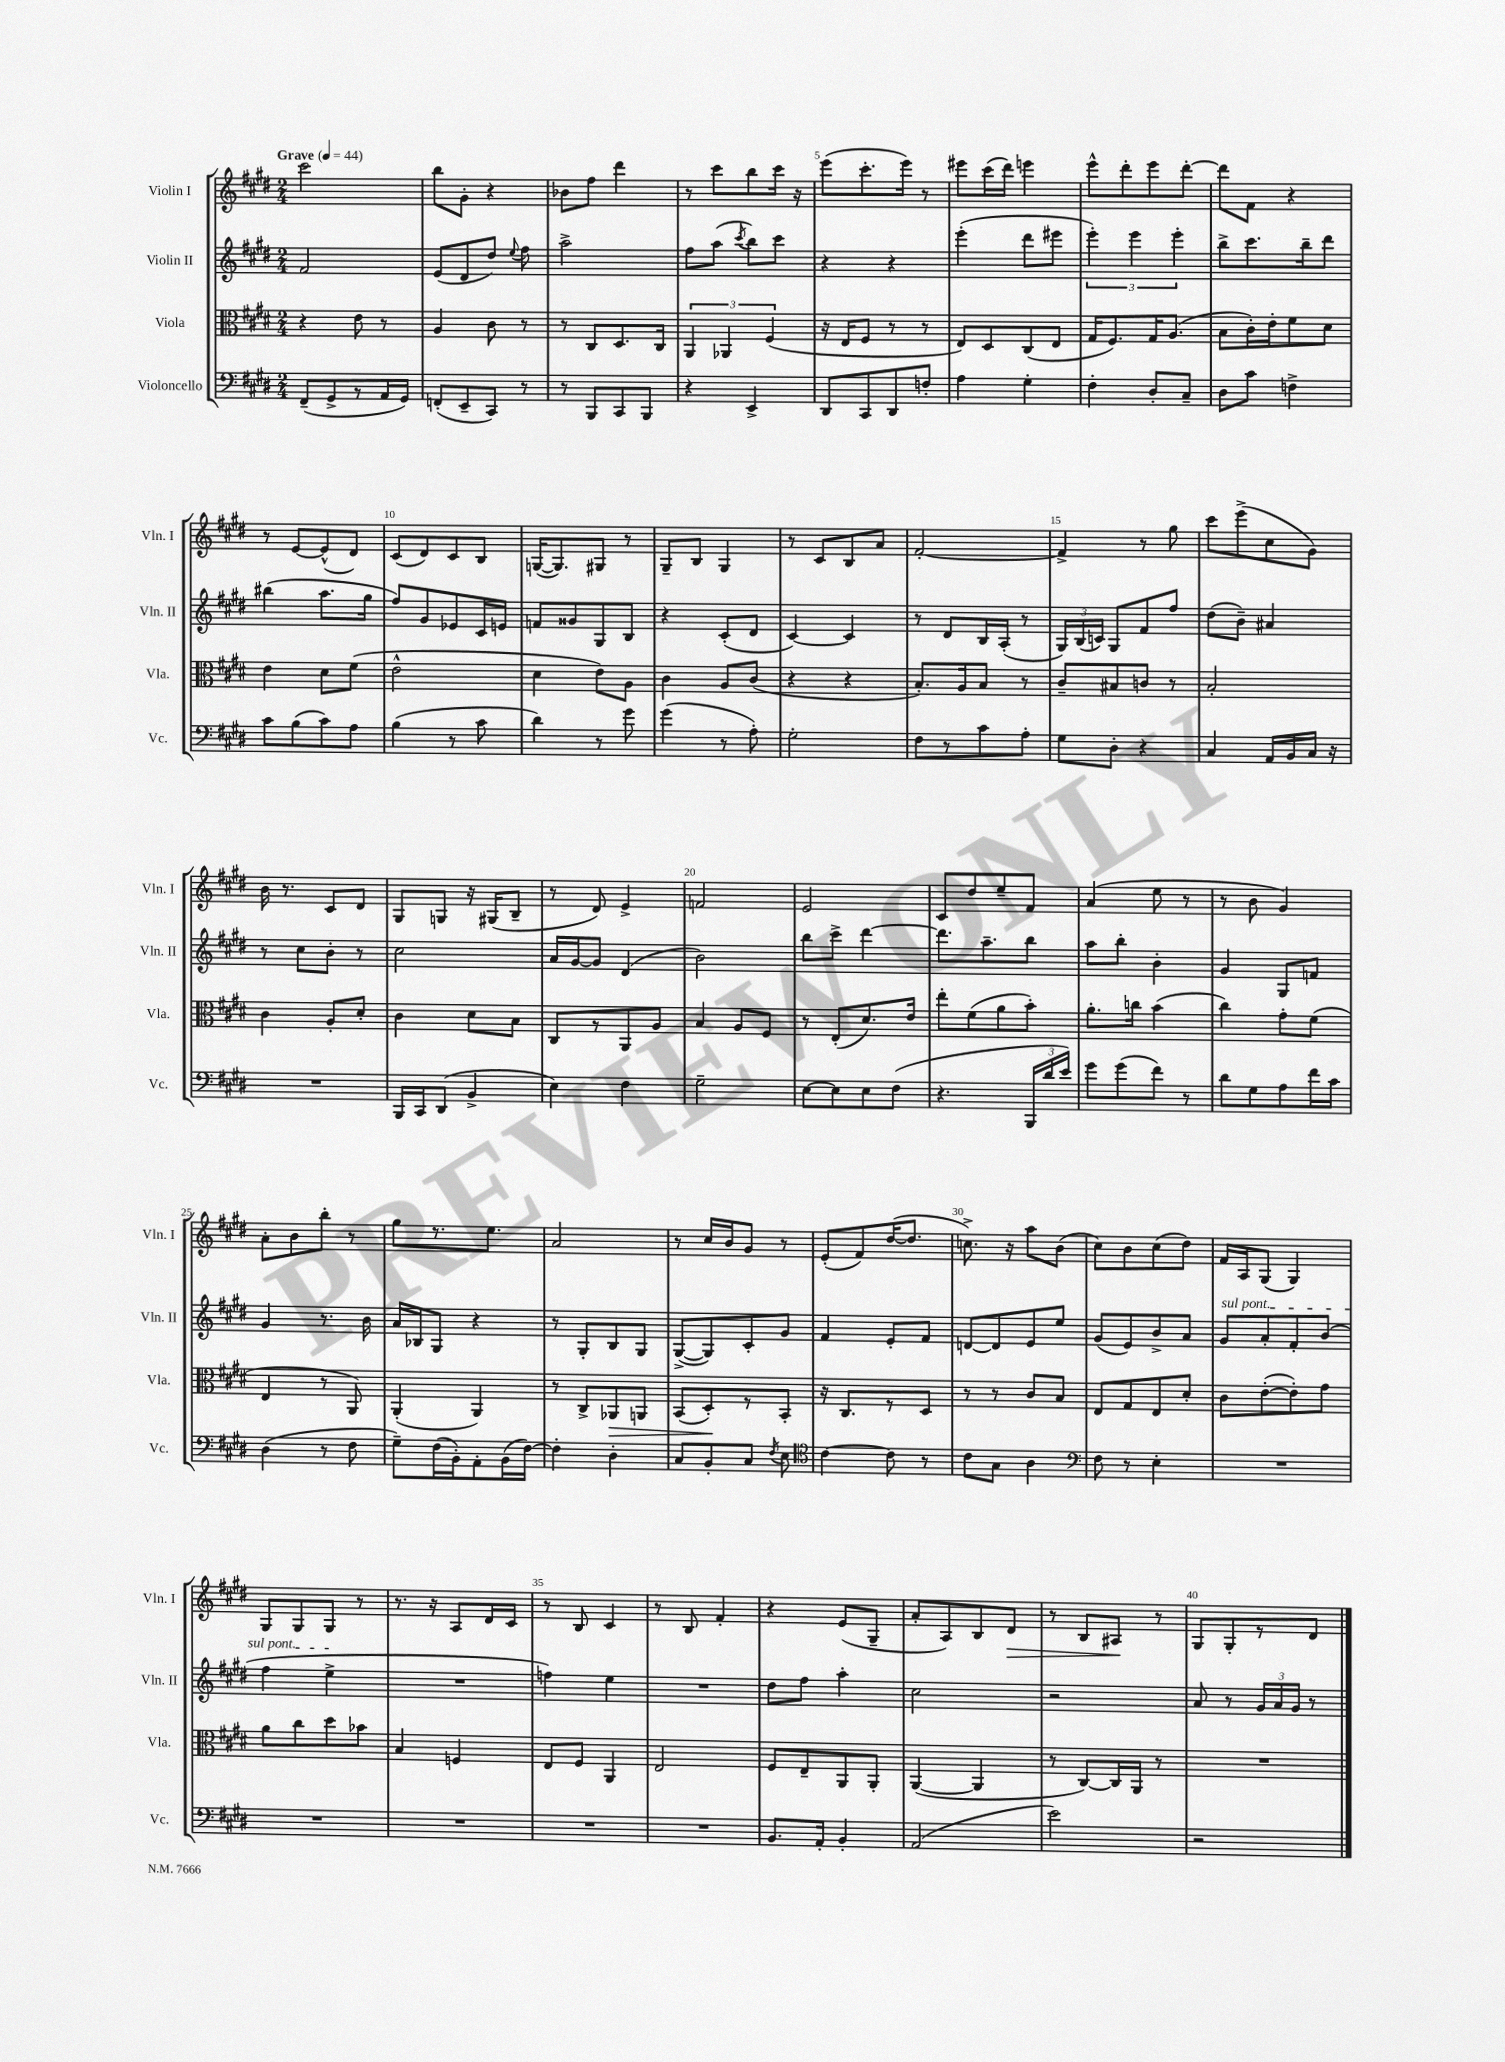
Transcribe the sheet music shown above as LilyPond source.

<<
\new StaffGroup <<
\new Staff = "s0" \with { instrumentName = "Violin I" shortInstrumentName = "Vln. I" } {
    \clef treble \key e \major \numericTimeSignature \time 2/4 \tempo "Grave" 4 = 44
    \autoBeamOff cis'''2 |
    b''8[ gis'8]-. r4 |
    bes'8[ fis''8] dis'''4 |
    r8 cis'''8[ b''8 cis'''16] r16 |
    e'''8[( cis'''8.-. e'''16]) r8 |
    eis'''8[ cis'''16( dis'''16]) e'''4 |
    e'''8[-^ dis'''8-. e'''8 dis'''8]~-. |
    dis'''8[ fis'8] r4 |
    r8 e'8[~ e'8-^( dis'8]) |
    cis'8[( dis'8) cis'8 b8] |
    g16[~( g8.) gis8] r8 |
    gis8[-- b8] gis4 |
    r8 cis'8[ b8 a'8] |
    fis'2~-. |
    fis'4-> r8 gis''8 |
    cis'''8[ e'''8->( cis''8 gis'8]) |
    b'16 r8. cis'8[ dis'8] |
    gis8[ g8] r16 gis16[( b8]-- |
    r8 dis'8) e'4-> |
    f'2 |
    e'2 |
    cis'8[ dis''8 e''8-- fis'8] |
    a'4( e''8 r8 |
    r8 b'8 gis'4) |
    a'8[-. b'8 b''8]-. r8 |
    gis''8[ r8. e''8.] |
    a'2 |
    r8 cis''16[ b'16 gis'8] r8 |
    e'8[-.( fis'8) dis''16~( dis''8.] |
    c''8.->) r16 a''8[ b'8]( |
    cis''8[) b'8 cis''8( dis''8]) |
    fis'16[ a16 gis8]( gis4) |
    gis8[ gis8 gis8] r8 |
    r8. r16 a8[ dis'16 cis'16] |
    r8 b8 cis'4 |
    r8 b8 fis'4-. |
    r4 e'8[( gis8]-- |
    a'8[-. a8) b8 dis'8]\> |
    r8 b8[ ais8]\! r8 |
    gis8[ gis8-. r8 dis'8] \bar "|." |
}
\new Staff = "s1" \with { instrumentName = "Violin II" shortInstrumentName = "Vln. II" } {
    \clef treble \key e \major \numericTimeSignature \time 2/4
    \autoBeamOff fis'2 |
    e'8[( dis'8 dis''8]) \appoggiatura { e''8 } fis''8 |
    a''2-> |
    fis''8[ a''8]( \acciaccatura { cis'''8 } b''8[) cis'''8] |
    r4 r4 |
    e'''4-.( dis'''8[ eis'''8] |
    \tuplet 3/2 { e'''4-.) e'''4 e'''4-. } |
    b''8[-> cis'''8. b''16-- dis'''8] |
    bis''4( a''8.[ gis''16] |
    fis''8[) gis'8 ees'8 cis'16 e'16] |
    f'8[ gisis'8 gis8 b8] |
    r4 cis'8[-.( dis'8] |
    cis'4~) cis'4 |
    r8 dis'8[ b16 a16]-.( r8 |
    \tuplet 3/2 { gis16[) b16( c'16]) } gis8[ fis'8 fis''8] |
    dis''8[( b'8]--) ais'4 |
    r8 cis''8[ b'8]-. r8 |
    cis''2 |
    a'16[ gis'16~ gis'8] dis'4( |
    b'2) |
    b''8[ cis'''8]-> dis'''4~ |
    dis'''8.[ a''8.-- b''8] |
    a''8[ b''8]-. b'4-. |
    gis'4 gis8[ f'8] |
    gis'4 r8. b'16 |
    a'16[ bes16 gis8] r4 |
    r8 gis8[-. b8 gis8] |
    gis8[~->( gis8) cis'8-. gis'8] |
    fis'4 e'8[-. fis'8] |
    d'8[~ d'8 e'8 e''8] |
    gis'8[( e'8) b'8-> a'8] |
    \once \override TextSpanner.bound-details.left.text = \markup { \italic "sul pont." } gis'8[\startTextSpan a'8-. fis'8-. b'8]( |
    fis''4 e''4->\stopTextSpan |
    R2 |
    f''4) e''4 |
    R2 |
    dis''8[ fis''8] a''4-. |
    cis''2 |
    r2 |
    a'8 r8 \tuplet 3/2 { gis'16[ a'16 gis'16] } r8 \bar "|." |
}
\new Staff = "s2" \with { instrumentName = "Viola" shortInstrumentName = "Vla." } {
    \clef alto \key e \major \numericTimeSignature \time 2/4
    \autoBeamOff r4 e'8 r8 |
    a4 cis'8 r8 |
    r8 cis8[ dis8. cis16] |
    \tuplet 3/2 { a,4 aes,4 fis4( } |
    r16 e16[ fis8] r8 r8 |
    e8[) dis8 cis8( e8] |
    gis16[ fis8.) gis16 a8.]( |
    b8[ cis'16-.) e'16-. fis'8 dis'8] |
    e'4 dis'8[ fis'8]( |
    e'2-^ |
    dis'4 e'8[) a8] |
    cis'4 a8[ cis'8]( |
    r4 r4 |
    b8.[-.) a16 b8] r8 |
    cis'8[-- bis8 c'8] r8 |
    b2-. |
    cis'4 a8[-. dis'8]-. |
    cis'4 dis'8[ b8] |
    cis8[ r8 a,8 a8] |
    b4 a8[ fis8] |
    r8 e8[-.( dis'8.) e'16] |
    e''8[-. fis'8( a'8 b'8]-.) |
    a'8.[-. c''16] b'4( |
    cis''4) gis'8[-. fis'8]( |
    e4 r8 a,8) |
    a,4-.( a,4) |
    r8 cis8[-> aes,8\> a,8] |
    b,8[( dis8-.\!) r8 b,8]-. |
    r16 cis8.[ r8 dis8] |
    r8 r8 cis'8[ b8] |
    e8[ gis8 e8 dis'8]-. |
    cis'8[ e'8~-.( e'8-.) gis'8] |
    a'8[ cis''8 dis''8 bes'8] |
    b4 f4 |
    e8[ fis8] a,4 |
    e2 |
    fis8[ e8-- a,8 a,8]-. |
    a,4~( a,4 |
    r8 cis8[~) cis16 a,16] r8 |
    R2 \bar "|." |
}
\new Staff = "s3" \with { instrumentName = "Violoncello" shortInstrumentName = "Vc." } {
    \clef bass \key e \major \numericTimeSignature \time 2/4
    \autoBeamOff fis,8[--( gis,8-> r8 a,16 gis,16]) |
    f,8[-.( e,8-- cis,8]) r8 |
    r8 b,,8[ cis,8 b,,8] |
    r4 e,4-> |
    dis,8[ cis,8 dis,8 f8]-. |
    a4 gis4-. |
    fis4-. dis8[-. cis8]-- |
    dis8[ cis'8] f4-> |
    cis'8[ b8( cis'8) a8] |
    b4( r8 cis'8 |
    dis'4) r8 gis'8 |
    gis'4( r8 a8-.) |
    gis2-. |
    fis8[ r8 cis'8 a8]-. |
    gis8[ dis8]-. r4 |
    cis4 a,16[ b,16 cis16] r16 |
    R2 |
    b,,16[ cis,16 dis,8]( b,4-> |
    e4) fis4 |
    gis2-- |
    e8[~ e8 e8 fis8]( |
    r4. \tuplet 3/2 { b,,16[ dis'16 e'16]) } |
    gis'8[ gis'8( fis'8]) r8 |
    dis'8[ gis8 a8 fis'16 cis'16] |
    dis4( r8 fis8 |
    gis8[--) fis16( b,16-.) a,8-. b,16( fis16]~) |
    fis4-. dis4-. |
    cis8[ b,8-. cis8] \acciaccatura { fis8 } e8 |
    \clef tenor cis'4~ cis'8 r8 |
    cis'8[ gis8] a4 |
    \clef bass fis8 r8 e4-. |
    R2 |
    R2 |
    R2 |
    R2 |
    R2 |
    b,8.[ a,16]-. b,4-. |
    a,2( |
    e'2) |
    r2 \bar "|." |
}
>>
>>
\layout { \context { \Score \override BarNumber.break-visibility = ##(#f #t #t) barNumberVisibility = #(every-nth-bar-number-visible 5) } }
